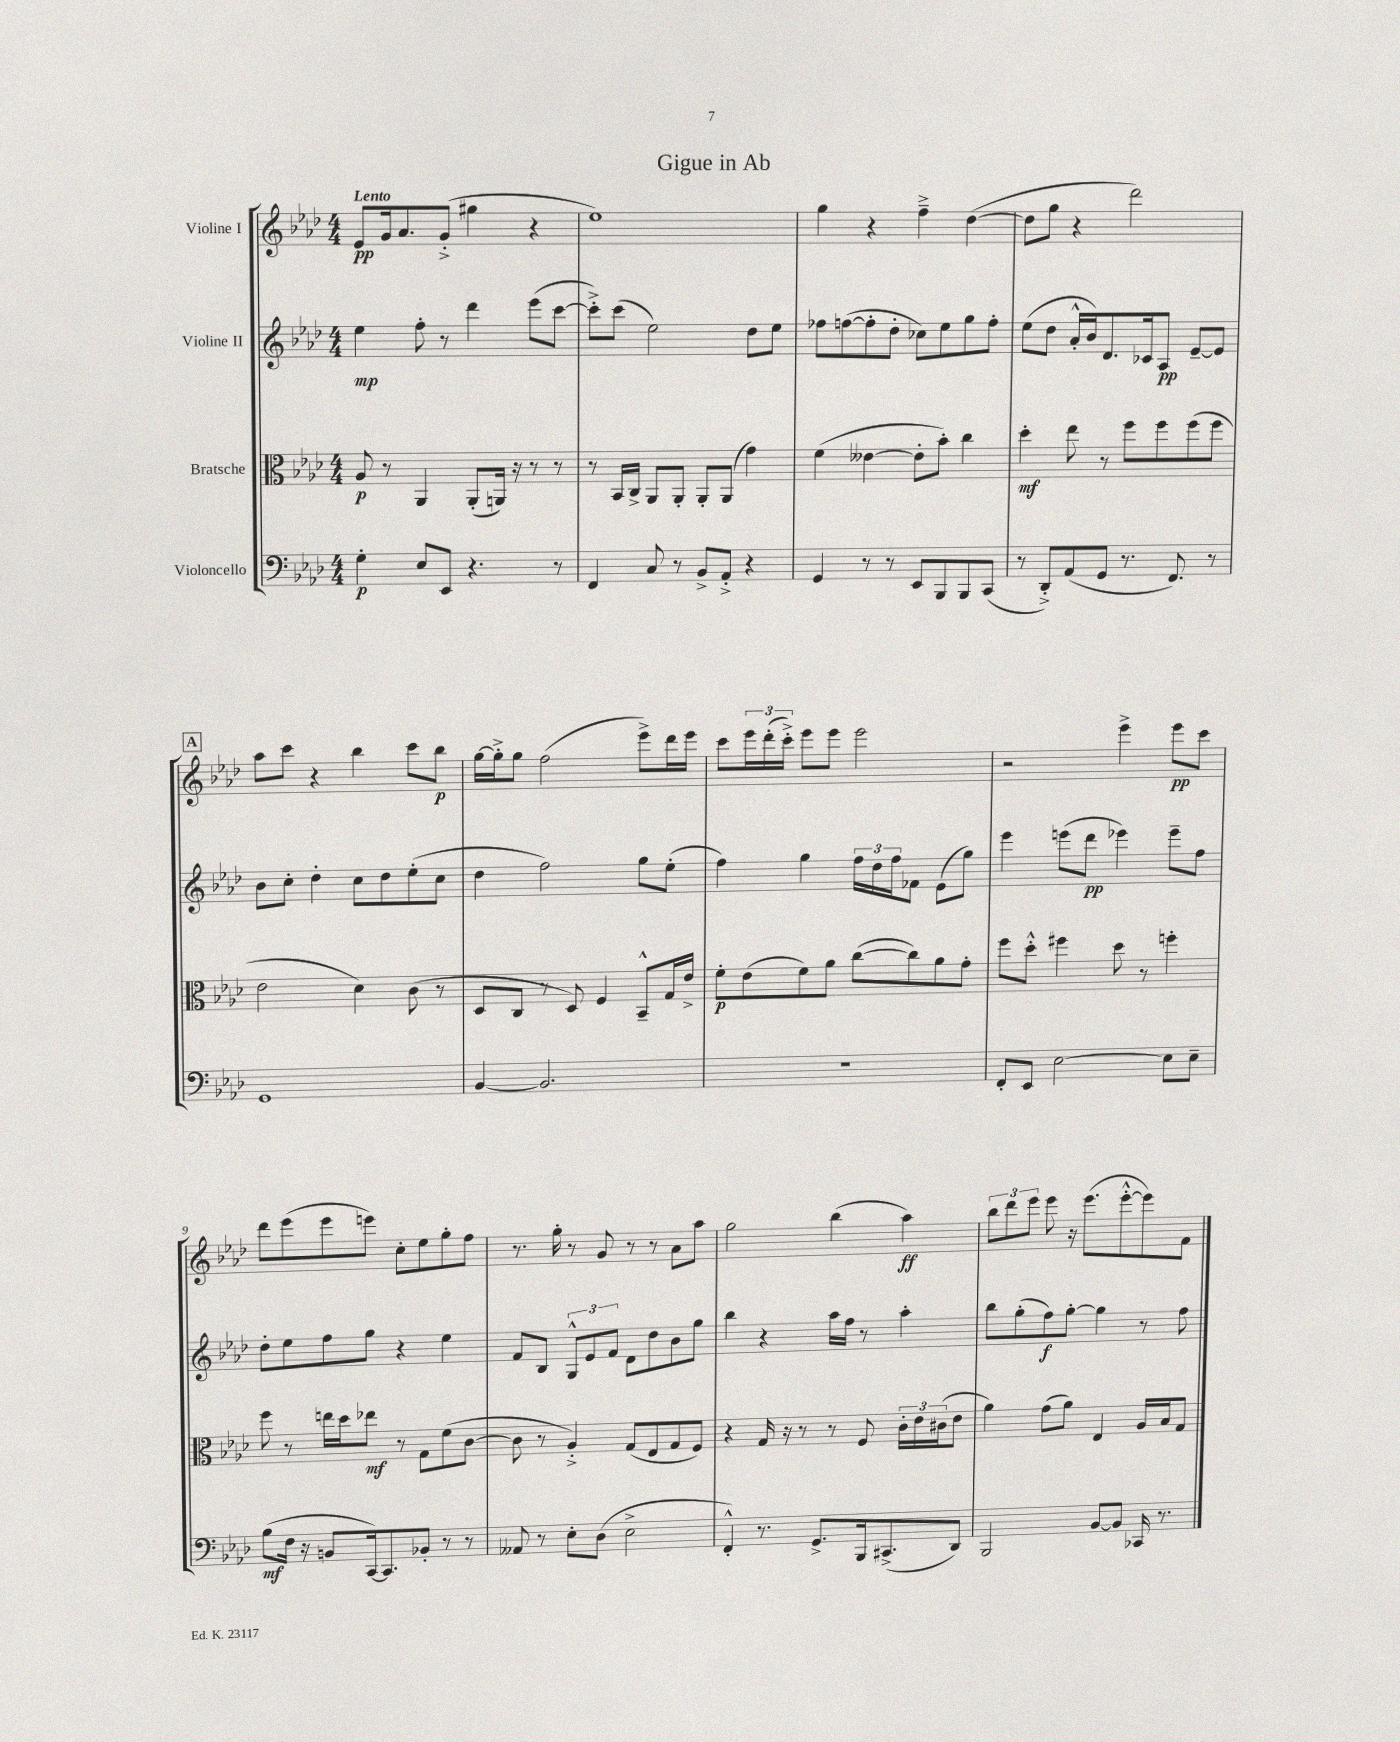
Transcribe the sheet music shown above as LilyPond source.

\header { title = "Gigue in Ab" }
<<
\new StaffGroup <<
\new Staff = "s0" \with { instrumentName = "Violine I" } {
    \clef treble \key aes \major \numericTimeSignature \time 4/4 \tempo "Lento"
    ees'8\pp g'16 aes'8. g'8-.->( gis''4 r4 |
    ees''1) |
    g''4 r4 f''4---> des''4~( |
    des''8 g''8 r4 des'''2) |
    \mark \markup { \box "A" } aes''8 c'''8 r4 bes''4 c'''8 bes''8\p |
    g''16~ g''16-.-> g''8 f''2( ees'''8->) des'''16 ees'''16 |
    c'''8 \tuplet 3/2 { ees'''16 des'''16-.( c'''16-.->) } ees'''8 ees'''8 ees'''2 |
    r2 ees'''4-> ees'''8\pp c'''8 |
    des'''8 ees'''8( ees'''8 e'''8) c''8-. ees''8 g''8-. f''8 |
    r8. g''16-. r8 g'8 r8 r8 aes'8 aes''8 |
    g''2 bes''4( aes''4\ff) |
    \tuplet 3/2 { bes''8 des'''8 ees'''8 } ees'''8 r16 ees'''8.( ees'''8~-.-^ ees'''8) f'8 \bar "|." |
}
\new Staff = "s1" \with { instrumentName = "Violine II" } {
    \clef treble \key aes \major \numericTimeSignature \time 4/4
    ees''4\mp f''8-. r8 des'''4 ees'''8( c'''8~ |
    c'''8-.->) c'''8( ees''2) des''8 ees''8 |
    fes''8 f''8~( f''8-. des''8-. ces''8) ees''8 g''8 f''8-. |
    ees''8( des''8 aes'16-.-^ bes'16) des'8. ces'16 aes8\pp ees'8~-- ees'8 |
    \mark \markup { \box "A" } bes'8 c''8-. des''4-. c''8 des''8 ees''8-.( c''8 |
    des''4 f''2) g''8 ees''8-.( |
    f''4) g''4 \tuplet 3/2 { f''16 des''16 f''16 } fes'8 ees'8( g''8) |
    ees'''4 e'''8( des'''8\pp ees'''4) ees'''8-- f''8 |
    des''8-. ees''8 f''8 g''8 r4 ees''4 |
    f'8 bes8 \tuplet 3/2 { g8-^ ees'8 f'8 } des'8 des''8 bes'8 g''8 |
    bes''4 r4 aes''16 f''16 r8 aes''4-. |
    bes''8 g''8-.( f''8\f) g''8~-. g''4 r8 f''8 \bar "|." |
}
\new Staff = "s2" \with { instrumentName = "Bratsche" } {
    \clef alto \key aes \major \numericTimeSignature \time 4/4
    aes8\p r8 aes,4 aes,8-.( a,16) r16 r8 r8 |
    r8 bes,16 c16-> aes,8 aes,8-. aes,8-. aes,8( g'4) |
    f'4( eeses'4~ eeses'8-. bes'8-.) c''4 |
    des''4-.\mf ees''8 r8 f''8 f''8 f''8( f''8 |
    \mark \markup { \box "A" } ees'2 des'4) c'8( r8 |
    des8 c8 r8 des8) f4 bes,8---^ g16 ees'16-> |
    f'8-.\p ees'8( f'8) aes'8 c''8~( c''8) aes'8 g'8-. |
    f''8 des''8-.-^ fis''4 des''8 r8 f''4-. |
    f''8 r8 e''16 des''16 ees''8\mf r8 g8 f'8( c'8~ |
    c'8 r8 aes4-.->) g8( ees8 g8 f8) |
    r4 g16 r16 r8 r8 f8 \tuplet 3/2 { c'16-. ees'16 cis'16( } ees'8 |
    aes'4) g'8( aes'8) ees4 aes16 bes16 g8 \bar "|." |
}
\new Staff = "s3" \with { instrumentName = "Violoncello" } {
    \clef bass \key aes \major \numericTimeSignature \time 4/4
    g4-.\p ees8 ees,8 r4. r8 |
    f,4 c8 r8 bes,8-> aes,8-.-> r4 |
    g,4 r8 r8 ees,8 bes,,8 bes,,8 c,8( |
    r8 des,8-.->) aes,8( g,8 r8. f,8.) r8 |
    \mark \markup { \box "A" } g,1 |
    bes,4~ bes,2. |
    R1 |
    f,8-. ees,8 ees2~ ees8 ees8-- |
    bes8\mf( f16 r16 b,8 c,16~) c,8. bes,8-. r8 r8 |
    aeses,8 r8 ees8-. des8( ees2-> |
    f,4-.-^) r8. g,8.-> bes,,16 cis,8.->( des,8) |
    bes,,2 bes,8~ bes,8 ces,16 r8. \bar "|." |
}
>>
>>
